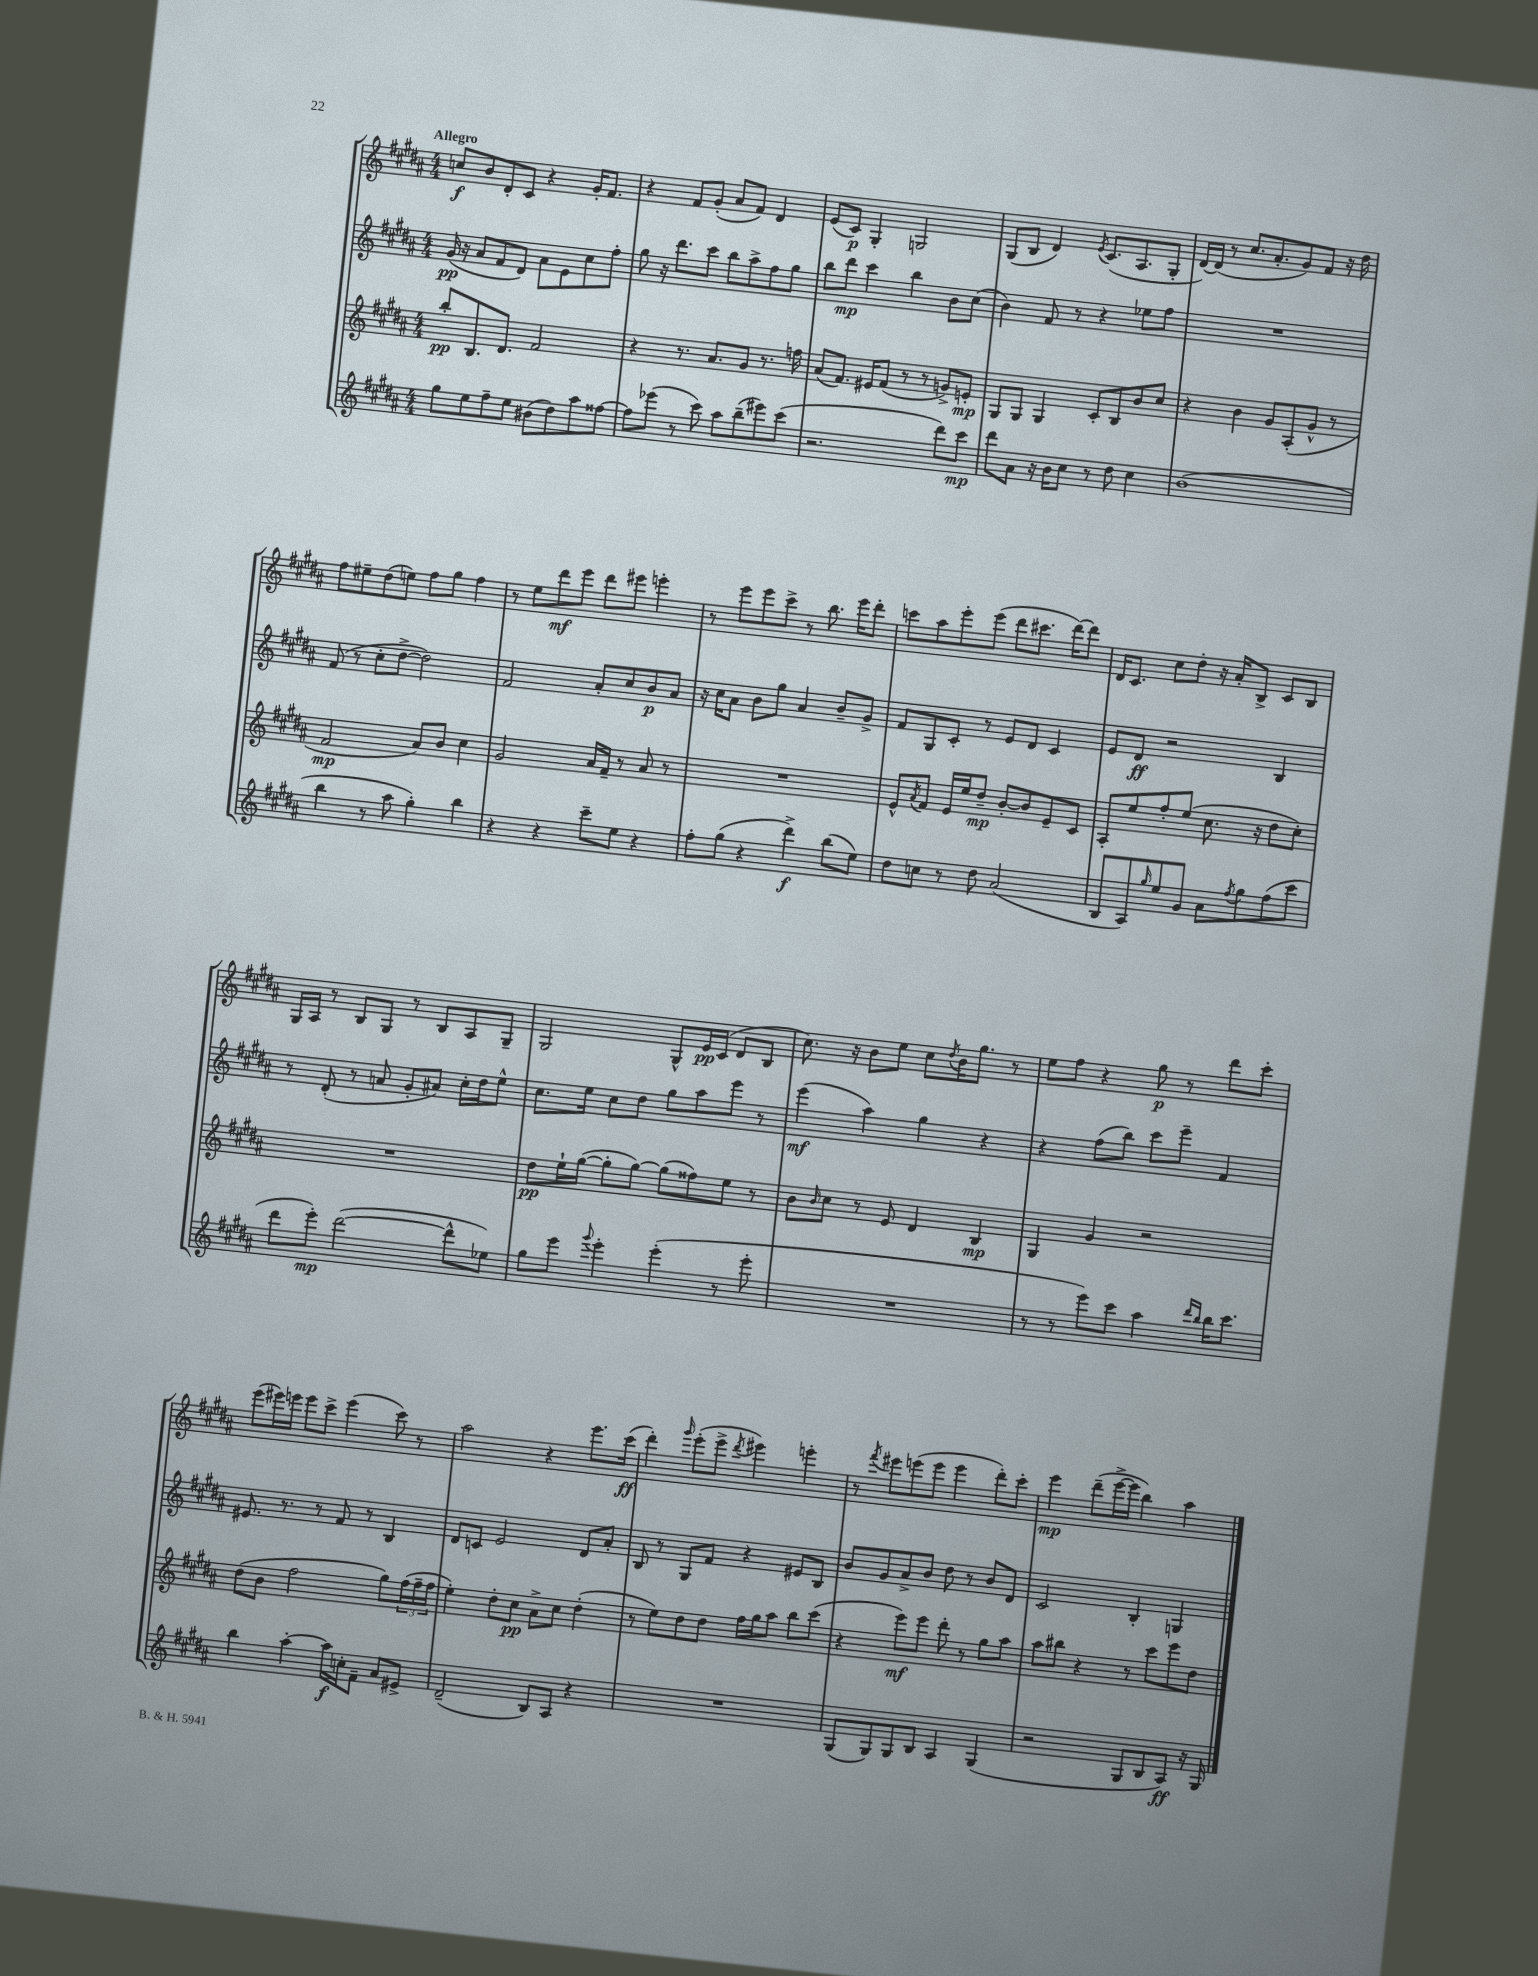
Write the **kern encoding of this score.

**kern	**dynam	**kern	**dynam	**kern	**dynam	**kern	**dynam
*part4	*part4	*part3	*part3	*part2	*part2	*part1	*part1
*staff4	*staff4	*staff3	*staff3	*staff2	*staff2	*staff1	*staff1
*clefG2	*	*clefG2	*	*clefG2	*	*clefG2	*
*k[f#c#g#d#a#]	*	*k[f#c#g#d#a#]	*	*k[f#c#g#d#a#]	*	*k[f#c#g#d#a#]	*
*M4/4	*	*M4/4	*	*M4/4	*	*M4/4	*
=1	=1	=1	=1	=1	=1	=1	=1
!	!	!	!	!	!	!LO:TX:a:B:t=Allegro	!
8gg#\L	.	8bb'/L	pp	(16g#/	pp	8ccn/L	f
.	.	.	.	16r	.	.	.
8ee\	.	8.B/	.	8a#/L	.	8b/	.
8ff#~\	.	.	.	8f#/	.	8d#'/	.
.	.	8.d#/J	.	.	.	.	.
8ee\J	.	.	.	8d#/J)	.	8c#/J	.
(8b#X\L	.	2f#/	.	8a#\L	.	4r	.
8dd#\)	.	.	.	8e\	.	.	.
8aa#\	.	.	.	8cc#\	.	16g#'/KL	.
.	.	.	.	.	.	8.f#/J	.
[8ff##X\J	.	.	.	8ff#'\J	.	.	.
=2	=2	=2	=2	=2	=2	=2	=2
8ff##\L]	.	4r	.	8gg#\	.	4r	.
(8eee-X\J	.	.	.	16r	.	.	.
.	.	.	.	8.ddd#\L	.	.	.
8r	.	8.r	.	.	.	8f#/L	.
8ccc#\)	.	.	.	8ccc#\J	.	(8g#'/J	.
.	.	8.a#/L	.	.	.	.	.
8aa#\L	.	.	.	8bb\L	.	8a#/L	.
(8bb~\	.	8g#/J	.	8aa#^\	.	8f#/J)	.
8eee#X\)	.	8.r	.	8ff#\	.	4d#/	.
(8ccc#\J	.	.	.	8gg#\J	.	.	.
.	.	16ffn\	.	.	.	.	.
=3	=3	=3	=3	=3	=3	=3	=3
2.r	.	(8a#/L	.	8bb\L	.	(8e/L	.
.	.	8.f#/J)	.	8ddd#\J	mp	8c#/J)	p
.	.	.	.	4ccc#\	.	4G#'/	.
.	.	16e#X/KL	.	.	.	.	.
.	.	(8f#/J	.	.	.	.	.
.	.	8r	.	4bb\	.	2Gn/	.
.	.	8r	.	.	.	.	.
8ddd#\L)	.	8gn^/L)	.	8b\L	.	.	.
8ccc#\J	mp	8en'/J	mp	(8cc#\J	.	.	.
=4	=4	=4	=4	=4	=4	=4	=4
8ddd#\L	.	8G#/L	.	4b\)	.	(8G#/L	.
8a#\J	.	8G#/J	.	.	.	8B/J	.
16r	.	4G#/	.	8f#/	.	4d#/)	.
16b\KL	.	.	.	.	.	.	.
8cc#\J	.	.	.	8r	.	.	.
.	.	.	.	.	.	8qe/	.
8r	.	8c#'/L	.	4r	.	(8.c#/L	.
8dd#\	.	8B/	.	.	.	.	.
.	.	.	.	.	.	8.A#/	.
4cc#\	.	8b/	.	8ee-X\L	.	.	.
.	.	8cc#/J	.	8ff#\J	.	8G#'/J	.
=5	=5	=5	=5	=5	=5	=5	=5
(1b	.	4r	.	1r	.	[16d#/LL)	.
.	.	.	.	.	.	(16d#/JJ]	.
.	.	.	.	.	.	8r	.
.	.	4b\	.	.	.	8.cc#/L	.
.	.	.	.	.	.	8.a#'/	.
.	.	8g#/L	.	.	.	.	.
.	.	(8A#'/	.	.	.	8g#/)	.
.	.	8g#^^/J	.	.	.	8f#/J	.
.	.	8r	.	.	.	16r	.
.	.	.	.	.	.	16dd#\	.
!!LO:LB:g=z
=6	=6	=6	=6	=6	=6	=6	=6
4bb\	.	2f#/	mp	(8f#/	.	8ff#\L	.
.	.	.	.	8r	.	8ee#X~\	.
8r	.	.	.	8cc#'\L	.	(8dd#\	.
8aa#\	.	.	.	[8dd#^\J	.	8een\J)	.
4gg#'\)	.	8a#/L)	.	2dd#\])	.	8ff#\L	.
.	.	8b/J	.	.	.	8gg#\J	.
4bb\	.	4cc#\	.	.	.	4ff#\	.
=7	=7	=7	=7	=7	=7	=7	=7
4r	.	2g#/	.	2f#/	.	8r	.
.	.	.	.	.	.	8ee\L	.
4r	.	.	.	.	.	8ddd#\	mf
.	.	.	.	.	.	8eee\J	.
8ccc#~\L	.	16a#/LL	.	8a#'/L	.	8ddd#\L	.
.	.	16f#~/JJ	.	.	.	.	.
8ee\J	.	8r	.	8cc#/	.	8eee#X\J	.
4r	.	8a#/	.	8b/	p	4eeen'\	.
.	.	8r	.	8a#/J	.	.	.
=8	=8	=8	=8	=8	=8	=8	=8
8ff#'\L	.	1r	.	16r	.	8r	.
.	.	.	.	16cc#\KL	.	.	.
(8gg#\J	.	.	.	8a#\J	.	8eee\L	.
4r	.	.	.	8b\L	.	8eee\	.
.	.	.	.	8gg#\J	.	8ccc#^\J	.
4ddd#^\)	f	.	.	4a#/	.	8r	.
.	.	.	.	.	.	8.bb\	.
(8bb\L	.	.	.	8b~/L	.	.	.
.	.	.	.	.	.	16eee\KL	.
8ee\J)	.	.	.	8g#^/J	.	8ddd#'\J	.
=9	=9	=9	=9	=9	=9	=9	=9
8dd#\L	.	8e^^/L	.	8f#/L	.	8cccn\L	.
.	.	8qa#/	.	.	.	.	.
8ccn\J	.	8f#/J	.	8G#/	.	8aa#\	.
8r	.	16e/LL	.	8c#'/J	.	8eee'\	.
.	.	16ee/J	.	.	.	.	.
8dd#\	.	8dd#~/J	mp	8r	.	(8eee\J	.
(2a#/	.	[8b'/L	.	8e/L	.	8ddd#\L	.
.	.	8b/]	.	8d#/J	.	8.ccc#X\J	.
.	.	8e~/	.	4c#/	.	.	.
.	.	.	.	.	.	[16ddd#\KL)	.
.	.	8c#/J	.	.	.	8ddd#\J]	.
=10	=10	=10	=10	=10	=10	=10	=10
8B/L	.	8A#'/L	.	8e/L	.	16d#/KL	.
.	.	.	.	.	.	8.c#/J	.
8A#/)	.	8ee/	.	8d#/J	ff	.	.
16qqgg#/	.	.	.	.	.	.	.
8ee/	.	8ff#'/	.	2r	.	8cc#\L	.
8g#/J	.	(8ee/J	.	.	.	8dd#'\J	.
8a#\L	.	8.cc#\	.	.	.	16r	.
.	.	.	.	.	.	16a#'/KL	.
8qff#/	.	.	.	.	.	.	.
8gg#\	.	.	.	.	.	8B^/J	.
.	.	16r	.	.	.	.	.
(8ff#\	.	8dd#\L	.	4B/	.	8c#/L	.
8ccc#\J	.	8cc#'\J)	.	.	.	8B/J	.
!!LO:LB:g=z
=11	=11	=11	=11	=11	=11	=11	=11
8ddd#\L	.	1r	.	8r	.	16G#/LL	.
.	.	.	.	.	.	16A#/JJ	.
8eee'\J)	mp	.	.	(8d#'/	.	8r	.
([2ddd#\	.	.	.	8r	.	8B/L	.
.	.	.	.	8an/	.	8G#/J	.
.	.	.	.	8g#'/L	.	8r	.
.	.	.	.	8a#X/J)	.	8B/L	.
8ddd#^^\L]	.	.	.	16cc#'\LL	.	8A#/	.
.	.	.	.	16dd#\J	.	.	.
8ee-X\J)	.	.	.	8ee^^\J	.	8G#~/J	.
=12	=12	=12	=12	=12	=12	=12	=12
8gg#\L	.	8dd#\L	pp	8.cc#\L	.	2G#/	.
8eee\J	.	16ee`\L	.	.	.	.	.
.	.	([16gg#\JJ	.	16ee\Jk	.	.	.
8qqggg#/	.	.	.	.	.	.	.
4eee'\	.	8gg#'\L]	.	8cc#\L	.	.	.
.	.	[8gg#\J)	.	8dd#\J	.	.	.
(4eee'\	.	(8gg#\L]	.	8gg#\L	.	8G#^^/L	.
.	.	8ff##X\)	.	8aa#\	.	16e/L	pp
.	.	.	.	.	.	(16c#/JJ	.
8r	.	8ee\J	.	8eee\J	.	8d#/L	.
8eee'\	.	8r	.	8r	.	8B/J	.
=13	=13	=13	=13	=13	=13	=13	=13
1r	.	8b\L	.	(4eee\	mf	8.cc#\)	.
.	.	16qqb/	.	.	.	.	.
.	.	8cc#\J	.	.	.	.	.
.	.	.	.	.	.	16r	.
.	.	8r	.	4aa#\)	.	8b\L	.
.	.	8e/	.	.	.	8ee\J	.
.	.	4d#/	.	4gg#\	.	8cc#\L	.
.	.	.	.	.	.	8qdd#/	.
.	.	.	.	.	.	16b\K	.
.	.	.	.	.	.	8.gg#\J	.
.	.	4B/	mp	4r	.	.	.
.	.	.	.	.	.	8r	.
=14	=14	=14	=14	=14	=14	=14	=14
8r	.	4G#/	.	4r	.	8ee\L	.
8r	.	.	.	.	.	8ff#\J	.
8eee\L)	.	4g#/	.	(8ff#\L	.	4r	.
8ccc#\J	.	.	.	8bb\J)	.	.	.
4aa#\	.	2r	.	8ccc#\L	.	8gg#\	p
.	.	.	.	8eee~\J	.	8r	.
16qqddd#/LL	.	.	.	.	.	.	.
16qqbb/JJ	.	.	.	.	.	.	.
16bb\KL	.	.	.	4f#/	.	8ddd#\L	.
8.ccc#\J	.	.	.	.	.	.	.
.	.	.	.	.	.	8ccc#'\J	.
!!LO:LB:g=z
=15	=15	=15	=15	=15	=15	=15	=15
4bb\	.	(8dd#\L	.	8.e#X/	.	(8eee\L	.
.	.	8b\J	.	.	.	16eee#X\L)	.
.	.	.	.	8.r	.	16eeen\JJ	.
[4aa#'\	.	2ff#\	.	.	.	8eee\L	.
.	.	.	.	8r	.	8ccc#^\J	.
16aa#\LL]	f	.	.	8f#/	.	(4eee\	.
16ccn'\J	.	.	.	.	.	.	.
8f#~\J	.	.	.	8r	.	.	.
8a#/L	.	8gg#\L)	.	4B/	.	8ccc#\)	.
8e#X^/J	.	(24ff#\L	.	.	.	8r	.
.	.	24ff#~\	.	.	.	.	.
.	.	24ff#\JJ	.	.	.	.	.
=16	=16	=16	=16	=16	=16	=16	=16
(2d#~/	.	4ee'\)	.	8d#/L	.	2aa#\	.
.	.	.	.	8cn/J	.	.	.
.	.	8dd#'\L	.	2e/	.	.	.
.	.	8cc#\J	pp	.	.	.	.
8B/L)	.	8a#^\L	.	.	.	4r	.
8A#/J	.	8cc#\J	.	.	.	.	.
4r	.	(4dd#'\	.	8d#/L	.	8.eee\L	.
.	.	.	.	8a#'/J	.	.	.
.	.	.	.	.	.	(16ccc#\Jk	ff
=17	=17	=17	=17	=17	=17	=17	=17
1r	.	8r	.	8B/	.	4ddd#'\)	.
.	.	8ee\L)	.	8r	.	.	.
.	.	.	.	.	.	16qqggg#/	.
.	.	8dd#\	.	8G#/L	.	(8eee'\L	.
.	.	8dd#\J	.	8f#/J	.	8eee^\J	.
.	.	.	.	.	.	8qddd#/	.
.	.	16ff#\LL	.	4r	.	4eee#X\)	.
.	.	16gg#\J	.	.	.	.	.
.	.	8aa#\J	.	.	.	.	.
.	.	8bb\L	.	8e#X/L	.	4eeen'\	.
.	.	(8ccc#\J	.	8B/J	.	.	.
=18	=18	=18	=18	=18	=18	=18	=18
(8G#/L	.	4r	.	8b/L	.	8r	.
.	.	.	.	.	.	8qfff#/	.
8G#/)	.	.	.	8g#/	.	8eee#X\L	.
8G#/	.	8eee\L)	mf	8a#^/	.	(8eeen\	.
8B/J	.	8eee\J	.	8b/J	.	8eee\J	.
4A#/	.	8ddd#'\	.	8dd#\	.	4eee\	.
.	.	8r	.	8r	.	.	.
(4G#/	.	8gg#\L	.	8b/L	.	8ddd#'\L)	.
.	.	8aa#\J	.	8d#/J	.	8ccc#'\J	.
=19	=19	=19	=19	=19	=19	=19	=19
2r	.	8aa#\L	.	2c#/	.	4eee\	mp
.	.	8bb#X\J	.	.	.	.	.
.	.	4r	.	.	.	(8ddd#~\L	.
.	.	.	.	.	.	[16eee^\L	.
.	.	.	.	.	.	16eee\JJ]	.
8G#/L	.	8r	.	4B'/	.	4bb\)	.
8B/	.	8ccc#\L	.	.	.	.	.
8A#/J)	ff	8eee\	.	4Gn/	.	4aa#\	.
16r	.	8dd#\J	.	.	.	.	.
16G#/	.	.	.	.	.	.	.
==	==	==	==	==	==	==	==
*-	*-	*-	*-	*-	*-	*-	*-
